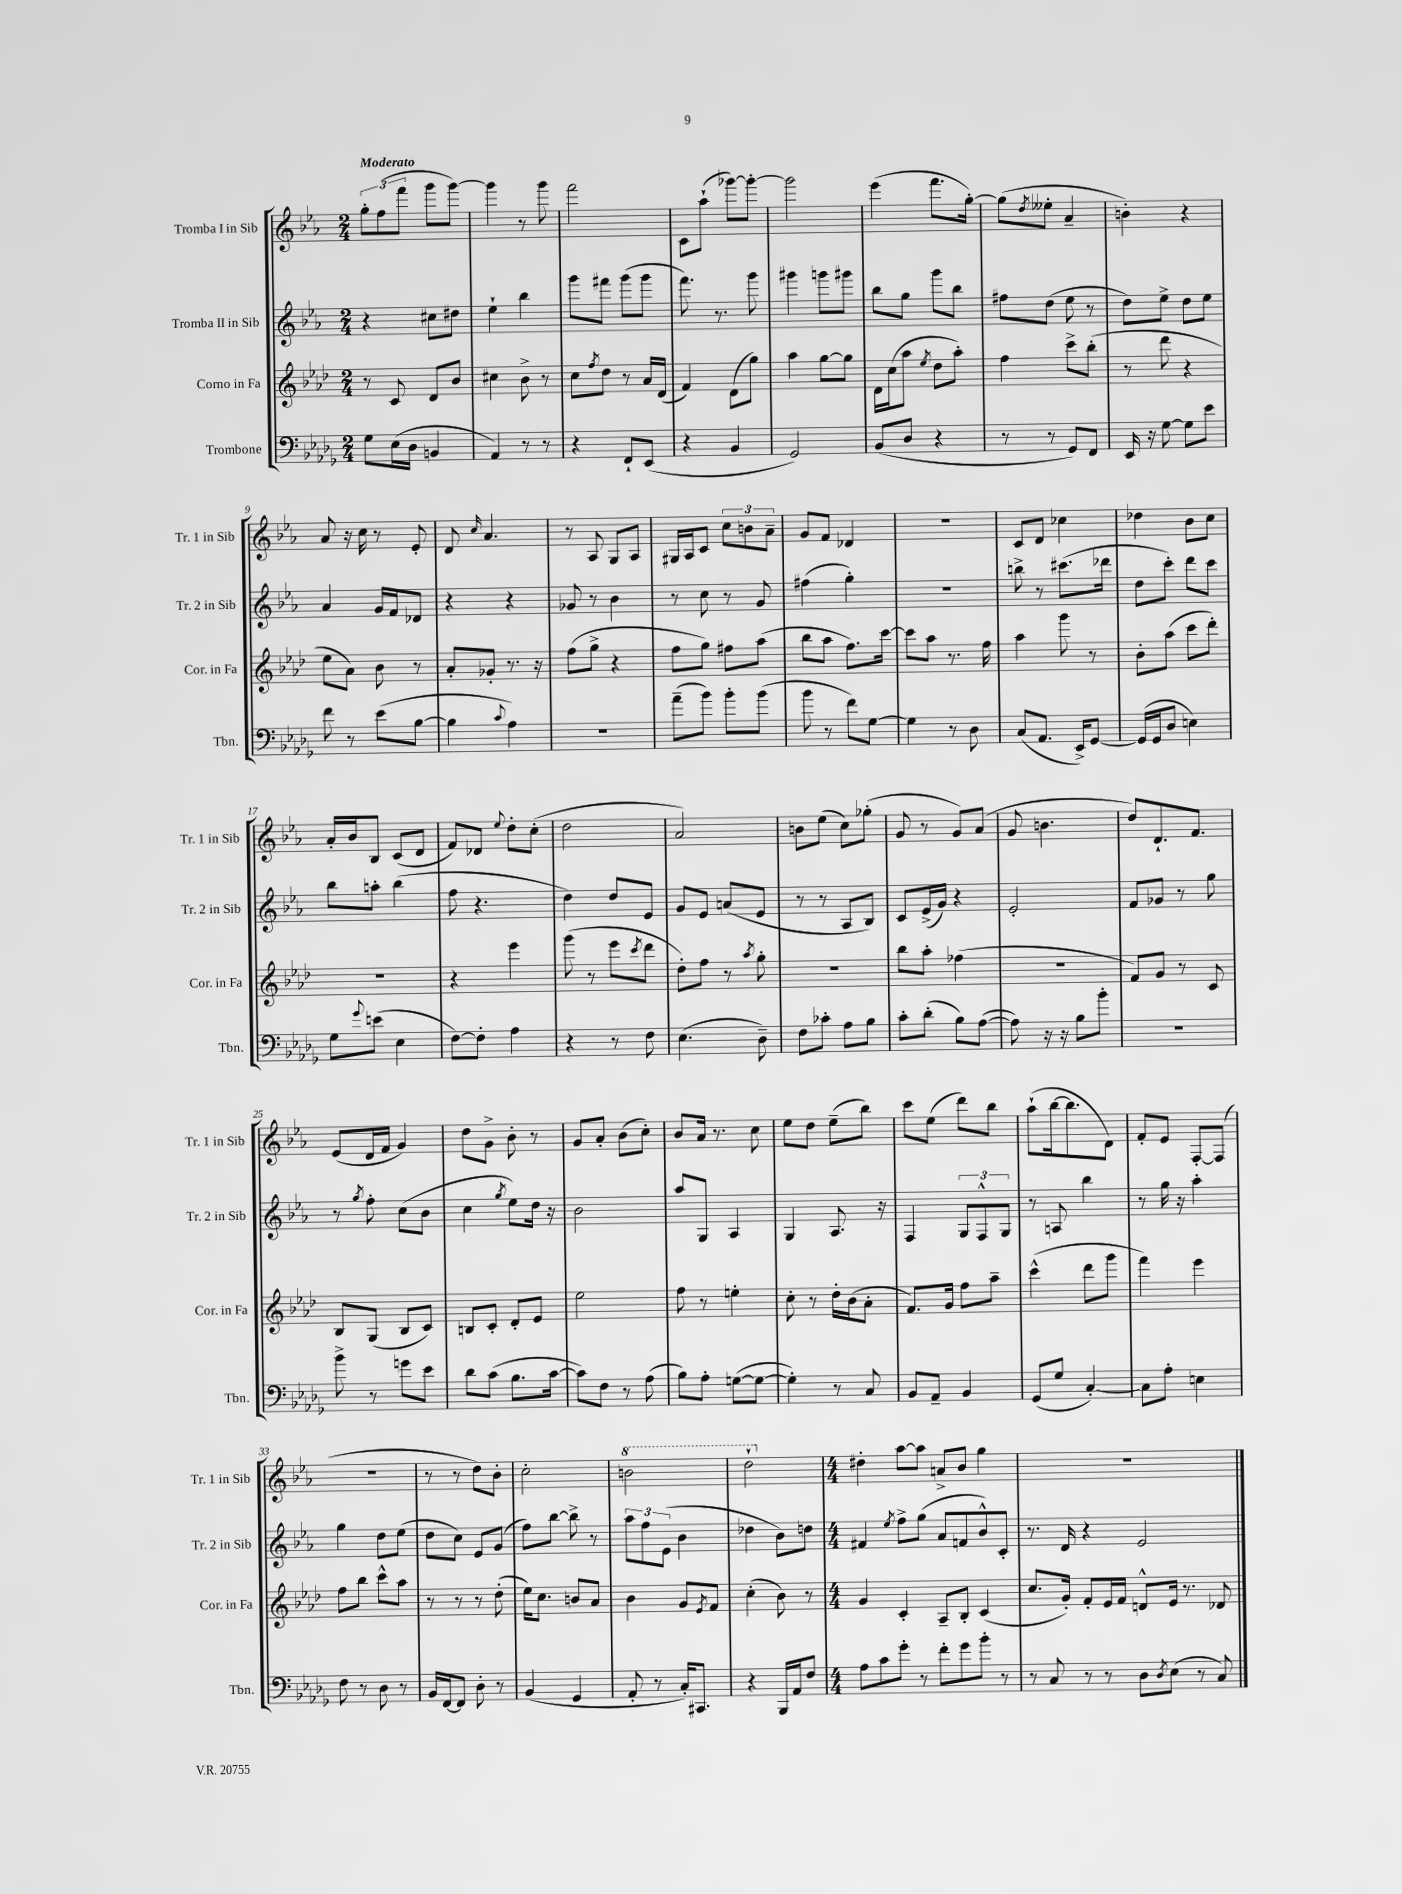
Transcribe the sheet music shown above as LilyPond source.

<<
\new StaffGroup <<
\new Staff = "s0" \with { instrumentName = "Tromba I in Sib" shortInstrumentName = "Tr. 1 in Sib" } {
    \clef treble \key ees \major \numericTimeSignature \time 2/4 \tempo "Moderato"
    \tuplet 3/2 { g''8-. f''8( f'''8 } g'''8 g'''8~) |
    g'''4 r8 g'''8 |
    f'''2 |
    c'8 aes''8-!( ges'''8~) ges'''8~-. |
    ges'''2 |
    ees'''4( f'''8. g''16~-.) |
    g''8( \acciaccatura { d''8 } eeses''8-. aes'4-- |
    b'4-.) r4 |
    aes'8 r16 c''16 r8 ees'8-. |
    d'8 \grace { c''16 } aes'4. |
    r8 aes8 g8 aes8 |
    gis16 aes16 c'8 \tuplet 3/2 { c''8 b'8 aes'8-- } |
    g'8 f'8 des'4 |
    R2 |
    c'8 d'8 ces''4 |
    des''4 bes'8 c''8 |
    aes'16-. bes'16 bes8 c'8( d'8 |
    f'8) des'8 \appoggiatura { ees''8 } d''8-. c''8-.( |
    d''2 |
    aes'2) |
    b'8 ees''8( c''8) ges''8-.( |
    g'8 r8 g'8) aes'8( |
    g'8 b'4. |
    d''8) d'8.-! f'8. |
    ees'8( d'16 f'16 g'4) |
    d''8 g'8-> bes'8-. r8 |
    g'8 aes'8-. bes'8( c''8-.) |
    bes'8 aes'16 r8. c''8 |
    ees''8 d''8 ees''8--( bes''8) |
    c'''8 ees''8( d'''8) bes''8 |
    aes''8-!( bes''16~ bes''8. d'8) |
    f'8-. ees'8 f8~-. f8( |
    r2 |
    r8 r8 d''8) bes'8-. |
    c''2-. |
    \ottava #1 b''2 |
    d'''2-! \ottava #0 |
    \numericTimeSignature \time 4/4 dis''4-. aes''8~ aes''8 a'8-> bes'8 g''4 |
    R1 \bar "|." |
}
\new Staff = "s1" \with { instrumentName = "Tromba II in Sib" shortInstrumentName = "Tr. 2 in Sib" } {
    \clef treble \key ees \major \numericTimeSignature \time 2/4
    r4 cis''8 dis''8 |
    ees''4-! bes''4 |
    g'''8 fis'''8 g'''8( g'''8 |
    f'''8.) r8. g'''8 |
    gis'''4 g'''8 gis'''8 |
    bes''8 g''8 g'''8 bes''8 |
    fis''8 d''8( ees''8 r8 |
    d''8) ees''8-> d''8 ees''8 |
    aes'4 g'16 f'16 des'8 |
    r4 r4 |
    ges'8 r8 bes'4 |
    r8 c''8 r8 g'8 |
    fis''4( g''4-.) |
    R2 |
    b''8-> r8 cis'''8.( des'''16 |
    d''8 c'''8-.) d'''8 c'''8 |
    bes''8 a''8-. bes''4( |
    f''8 r4. |
    d''4) d''8 ees'8 |
    g'8 ees'8 a'8( ees'8 |
    r8 r8 aes8 bes8) |
    c'8 ees'16->( g'16) r4 |
    ees'2-. |
    f'8 ges'8 r8 g''8 |
    r8 \acciaccatura { g''8 } f''8-. c''8( bes'8 |
    c''4 \acciaccatura { g''8 } ees''8) d''16 r16 |
    bes'2 |
    aes''8 g8 aes4 |
    g4 aes8. r16 |
    f4 \tuplet 3/2 { g8 f8-^ g8 } |
    r8 a8 bes''4 |
    r8 g''16 r16 aes''4-. |
    g''4 d''8 ees''8( |
    d''8 c''8) ees'8 g'8( |
    f''8) bes''8~ bes''8-> r8 |
    \tuplet 3/2 { aes''8 f''8 ees'8( } bes'4 |
    des''4 bes'8) d''8 |
    \numericTimeSignature \time 4/4 fis'4 \acciaccatura { ees''8 } f''8-> g''8( aes'8 f'8 bes'8-^) c'8-. |
    r8. d'16 r4 ees'2 \bar "|." |
}
\new Staff = "s2" \with { instrumentName = "Corno in Fa" shortInstrumentName = "Cor. in Fa" } {
    \clef treble \key aes \major \numericTimeSignature \time 2/4
    r8 c'8 des'8 bes'8 |
    cis''4 bes'8-> r8 |
    c''8 \acciaccatura { f''8 } des''8 r8 aes'16 des'16( |
    f'4) des'8( g''8) |
    aes''4 g''8~ g''8 |
    des'16 c''16( aes''8 \acciaccatura { ees''8 } des''8 aes''8-.) |
    f''4 c'''8-> bes''8-.( |
    r8 des'''8 r4 |
    ees''8 aes'8) bes'8 r8 |
    aes'8-. ges'8-. r8. r16 |
    f''8( g''8-> r4 |
    f''8 g''8) fis''8 aes''8( |
    bes''8 aes''8 f''8.) c'''16~ |
    c'''8 aes''8 r8. f''16 |
    aes''4 g'''8 r8 |
    bes'8-. aes''8( c'''8 des'''8-.) |
    R2 |
    r4 ees'''4 |
    g'''8( r8 ees'''8 \acciaccatura { c'''8 } des'''8 |
    des''8-.) f''8 r8 \acciaccatura { aes''8 } g''8-. |
    R2 |
    bes''8 aes''8-. fes''4( |
    R2 |
    f'8) g'8 r8 c'8 |
    bes8 g8( bes8 c'8) |
    b8 c'8-. des'8-. ees'8 |
    ees''2 |
    f''8 r8 e''4-. |
    c''8-. r8 des''16-. bes'16( aes'8-. |
    f'8.) g'16 f''8 aes''8-- |
    c'''4-^( des'''8 g'''8 |
    f'''4) ees'''4 |
    f''8 bes''8 c'''8-^ aes''8 |
    r8 r8 r8 des''8-.( |
    ees''16) c''8. b'8 aes'8 |
    bes'4 g'8 \acciaccatura { ees'8 } f'8 |
    c''4-.( bes'8) r8 |
    \numericTimeSignature \time 4/4 g'4 c'4-. aes8-- bes8-. c'4( |
    c''8. g'16-.) f'8-. ees'16 f'16 d'8-^ ees'16 r8. des'8 \bar "|." |
}
\new Staff = "s3" \with { instrumentName = "Trombone" shortInstrumentName = "Tbn." } {
    \clef bass \key des \major \numericTimeSignature \time 2/4
    ges8 ees16( des16 b,4 |
    aes,4) r8 r8 |
    r4 f,8-! ees,8( |
    r4 bes,4 |
    ges,2) |
    bes,8( des8 r4 |
    r8 r8 ges,8) f,8 |
    ees,16 r16 ges8~ ges8 ees'8 |
    f'8 r8 ees'8( bes8~ |
    bes4 \appoggiatura { c'8 } aes4) |
    R2 |
    aes'8--( bes'8) bes'8-. bes'8( |
    bes'8 r8 f'8) ges8~ |
    ges4 r8 des8 |
    c8( aes,8. ees,16->) ges,8~ |
    ges,16( ges,16 des8 e4) |
    ges8 \appoggiatura { ges'8 } e'8( ees4 |
    f8~) f8-. aes4 |
    r4 r8 f8 |
    ees4.( des8--) |
    f8 ces'8-. aes8 bes8 |
    c'8-. des'8-.( bes8) aes8~( |
    aes8) r16 r16 bes8 bes'8-. |
    R2 |
    bes'8-> r8 g'8 ees'8 |
    des'8 c'8( bes8. c'16~ |
    c'8) f8 r8 aes8( |
    bes8) aes8-. g8~( g8~ |
    g4-.) r8 c8 |
    bes,8 aes,8-- bes,4 |
    ges,8( ges8 c4~-.) |
    c8 aes8-. e4 |
    f8 r8 des8 r8 |
    bes,16 f,16~ f,8 des8-. r8 |
    bes,4( ges,4 |
    aes,8-. r8 c16-.) cis,8. |
    r4 bes,,16 aes,16 f8 |
    \numericTimeSignature \time 4/4 aes8 c'8 ges'8-. r8 f'8-. ges'8 bes'8-. r8 |
    r8 c8 r8 r8 des8 \acciaccatura { des8 } ees8( r8 c8) \bar "|." |
}
>>
>>
